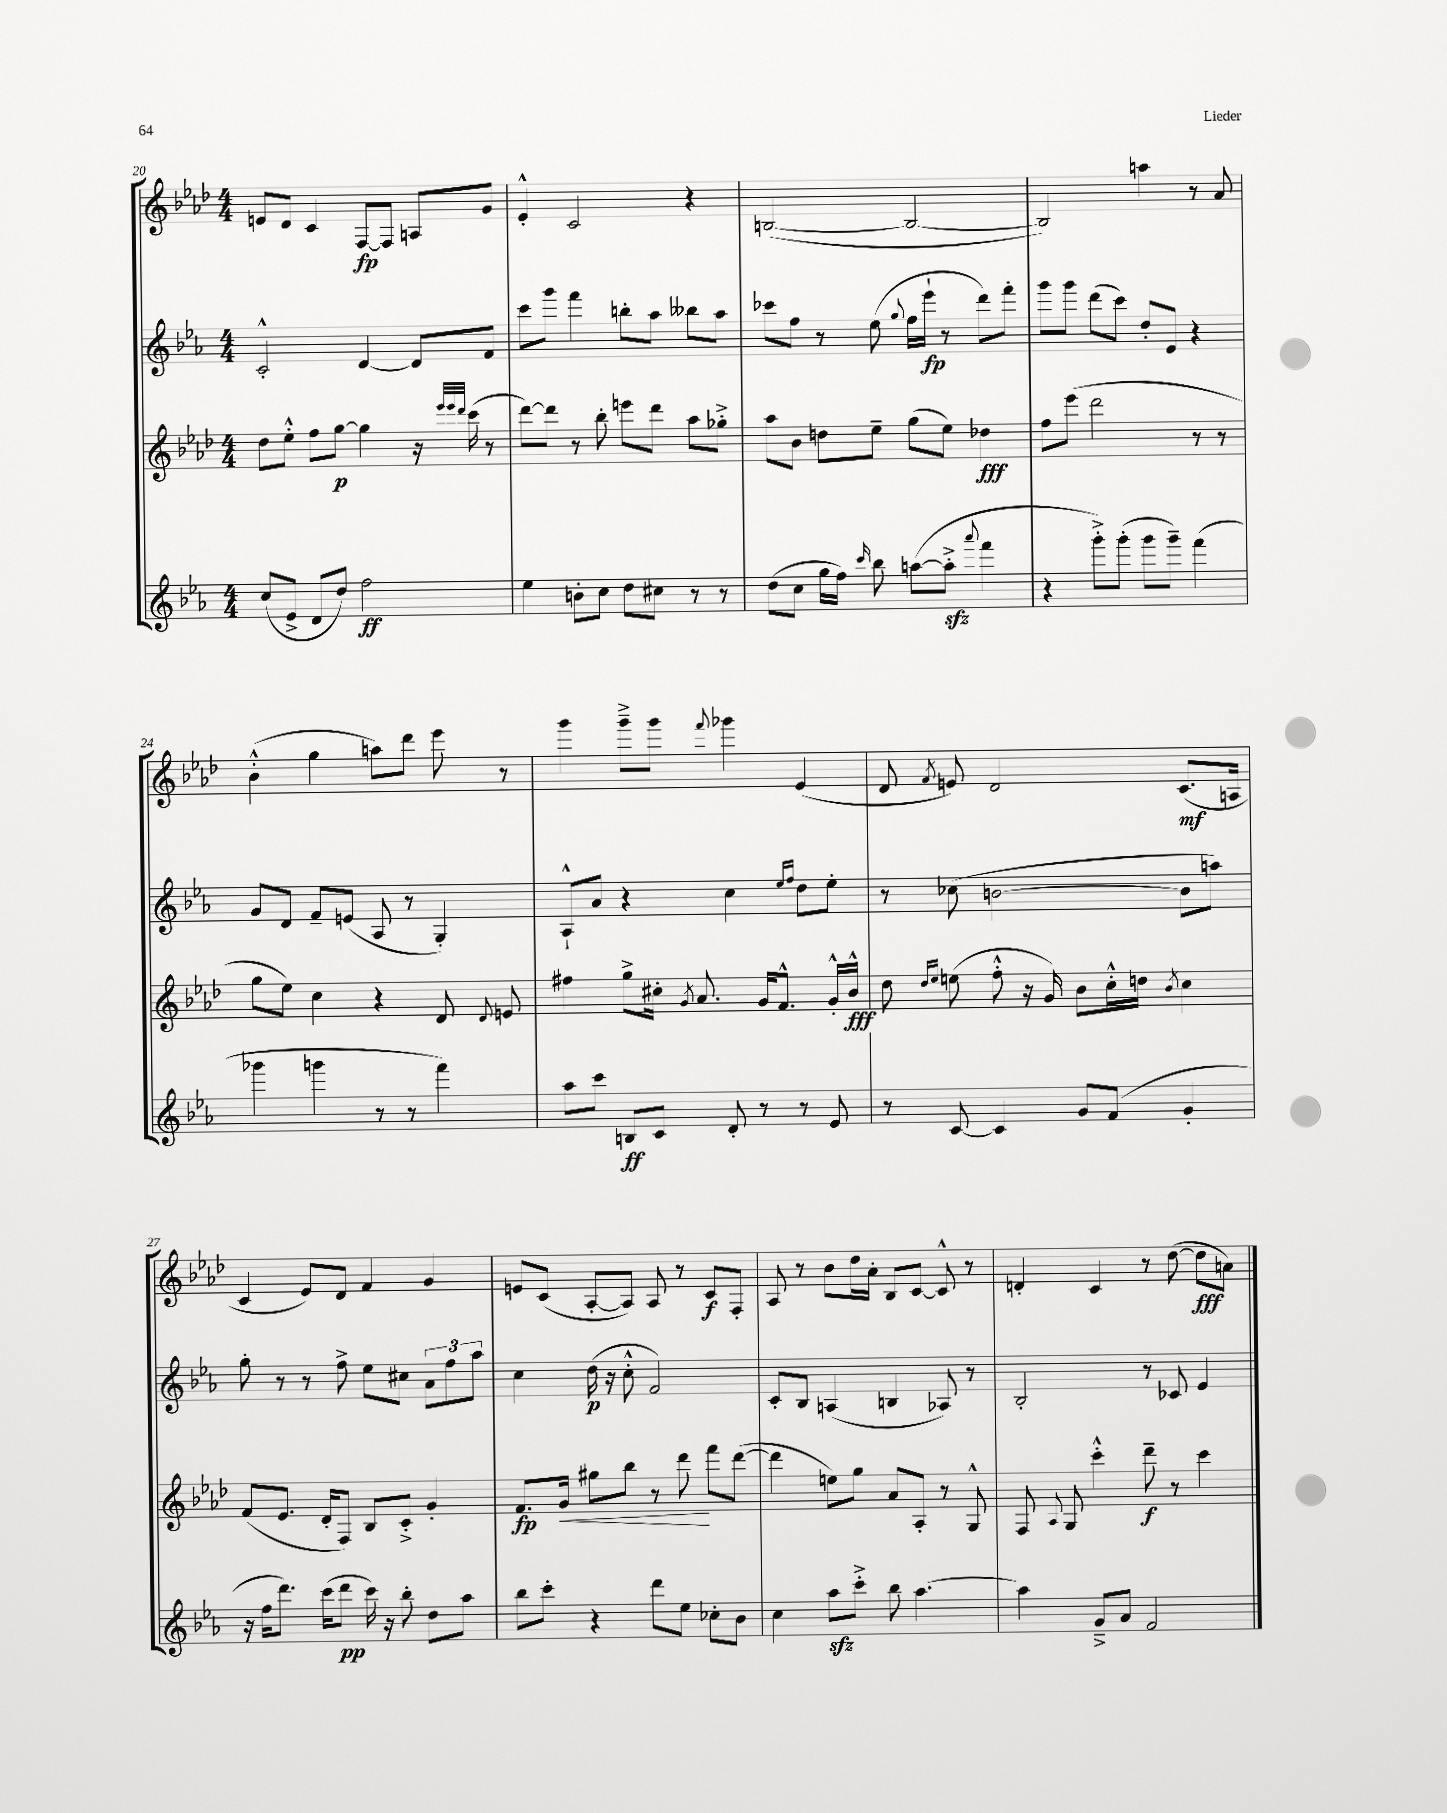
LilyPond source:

<<
\new StaffGroup <<
\new Staff = "s0" {
    \clef treble \key aes \major \numericTimeSignature \time 4/4
    \autoBeamOff e'8[ des'8] c'4 f8[~\fp f8] a8[ g'8] |
    ees'4-.-^ c'2 r4 |
    b2~( b2~ |
    b2) a''4 r8 aes'8 |
    bes'4-.-^( g''4 a''8[) des'''8] ees'''8 r8 |
    g'''4 g'''8[---> g'''8] \appoggiatura { f'''8 } ges'''4 ees'4( |
    des'8 \acciaccatura { f'8 } e'8) des'2 c'8.[\mf( a16] |
    c'4 ees'8[) des'8] f'4 g'4 |
    e'8[ c'8]( aes8[~-. aes8]) aes8 r8 c'8[\f f8]-. |
    aes8 r8 bes'8[ des''16 aes'16]-. bes8[ c'8]~ c'8-^ r8 |
    d'4-. c'4 r8 des''8~( des''8[\fff a'8]) \bar "|." |
}
\new Staff = "s1" {
    \clef treble \key ees \major \numericTimeSignature \time 4/4
    \autoBeamOff c'2-.-^ d'4~ d'8[ f'8] |
    c'''8[ g'''8] f'''4 b''8[-. aes''8] beses''8[ aes''8] |
    ces'''8[ f''8] r8 ees''8( \appoggiatura { g''8 } f''16[ ees'''16]-!\fp r8 d'''8[) f'''8]-. |
    g'''8[ g'''8] d'''8[( c'''8]) d''8[-. ees'8] r4 |
    g'8[ d'8] f'8[-- e'8]( aes8 r8 g4-.) |
    aes8[-!-^ aes'8] r4 c''4 \grace { ees''16[ f''16] } d''8[ ees''8]-. |
    r8 ces''8( b'2~ b'8[ a''8]) |
    g''8-. r8 r8 f''8-> ees''8[ cis''8] \tuplet 3/2 { aes'8[ f''8 aes''8] } |
    c''4 d''16\p( r16 c''8-.-^ f'2) |
    c'8[-. bes8] a4( b4 aes8) r8 |
    bes2-. r8 ces'8 ees'4 \bar "|." |
}
\new Staff = "s2" {
    \clef treble \key aes \major \numericTimeSignature \time 4/4
    \autoBeamOff des''8[ ees''8]-.-^ f''8[ g''8]~\p g''4 r16 \grace { ees'''32[ ees'''32 des'''32] } c'''16( r8 |
    des'''8[~) des'''8] r8 bes''8-. e'''8[ des'''8] aes''8[ ges''8]-.-> |
    aes''8[ bes'8] d''8[ ees''8]-- g''8[( ees''8]) des''4\fff |
    f''8[ ees'''8]( des'''2 r8 r8 |
    g''8[ ees''8]) c''4 r4 des'8 \appoggiatura { des'8 } e'8 |
    fis''4 g''8[-> cis''16]-. \acciaccatura { g'8 } aes'8. g'16[ f'8.]-^ g'16[-.-^ bes'16]-^\fff |
    des''8 \grace { des''16[ ees''16] } e''8( f''8-.-^ r16 g'16) bes'8[ c''16-.-^ d''16] \acciaccatura { bes'8 } c''4 |
    f'8[( ees'8.] des'16[-. f8]) bes8[ c'8]-.-> g'4-. |
    f'8.[\fp g'16]\< gis''8[ bes''8] r8 des'''8\! f'''8[ des'''8]~( |
    des'''4 e''8[) g''8] aes'8[ aes8]-. r8 g8-^ |
    f8 \appoggiatura { aes8 } g8 c'''4-.-^ des'''8--\f r8 c'''4 \bar "|." |
}
\new Staff = "s3" {
    \clef treble \key ees \major \numericTimeSignature \time 4/4
    \autoBeamOff c''8[( ees'8]-> d'8[ d''8]) f''2\ff |
    ees''4 b'8[-. c''8] d''8[ cis''8] r8 r8 |
    d''8[( c''8] g''16[ f''16]) \grace { c'''16 } bes''8 a''8[~( a''8]-.->\sfz \appoggiatura { aes'''8 } f'''4 |
    r4 g'''8[-.->) g'''8]-.( g'''8[ g'''8]--) f'''4( |
    ges'''4 g'''4 r8 r8 f'''4) |
    aes''8[ c'''8] b8[\ff c'8] d'8-. r8 r8 ees'8 |
    r8 c'8~ c'4 g'8[ f'8]( g'4-. |
    r16 f''16[ d'''8.]) c'''16[( d'''8]\pp c'''16) r16 bes''8-. d''8[ aes''8] |
    bes''8[ c'''8]-. r4 d'''8[ ees''8] ces''8[-. bes'8] |
    c''4 aes''8[\sfz c'''8]-.-> bes''8 aes''4.~ |
    aes''4 g'8[---> aes'8] f'2 \bar "|." |
}
>>
>>
\layout { \context { \Score currentBarNumber = #20 } }
